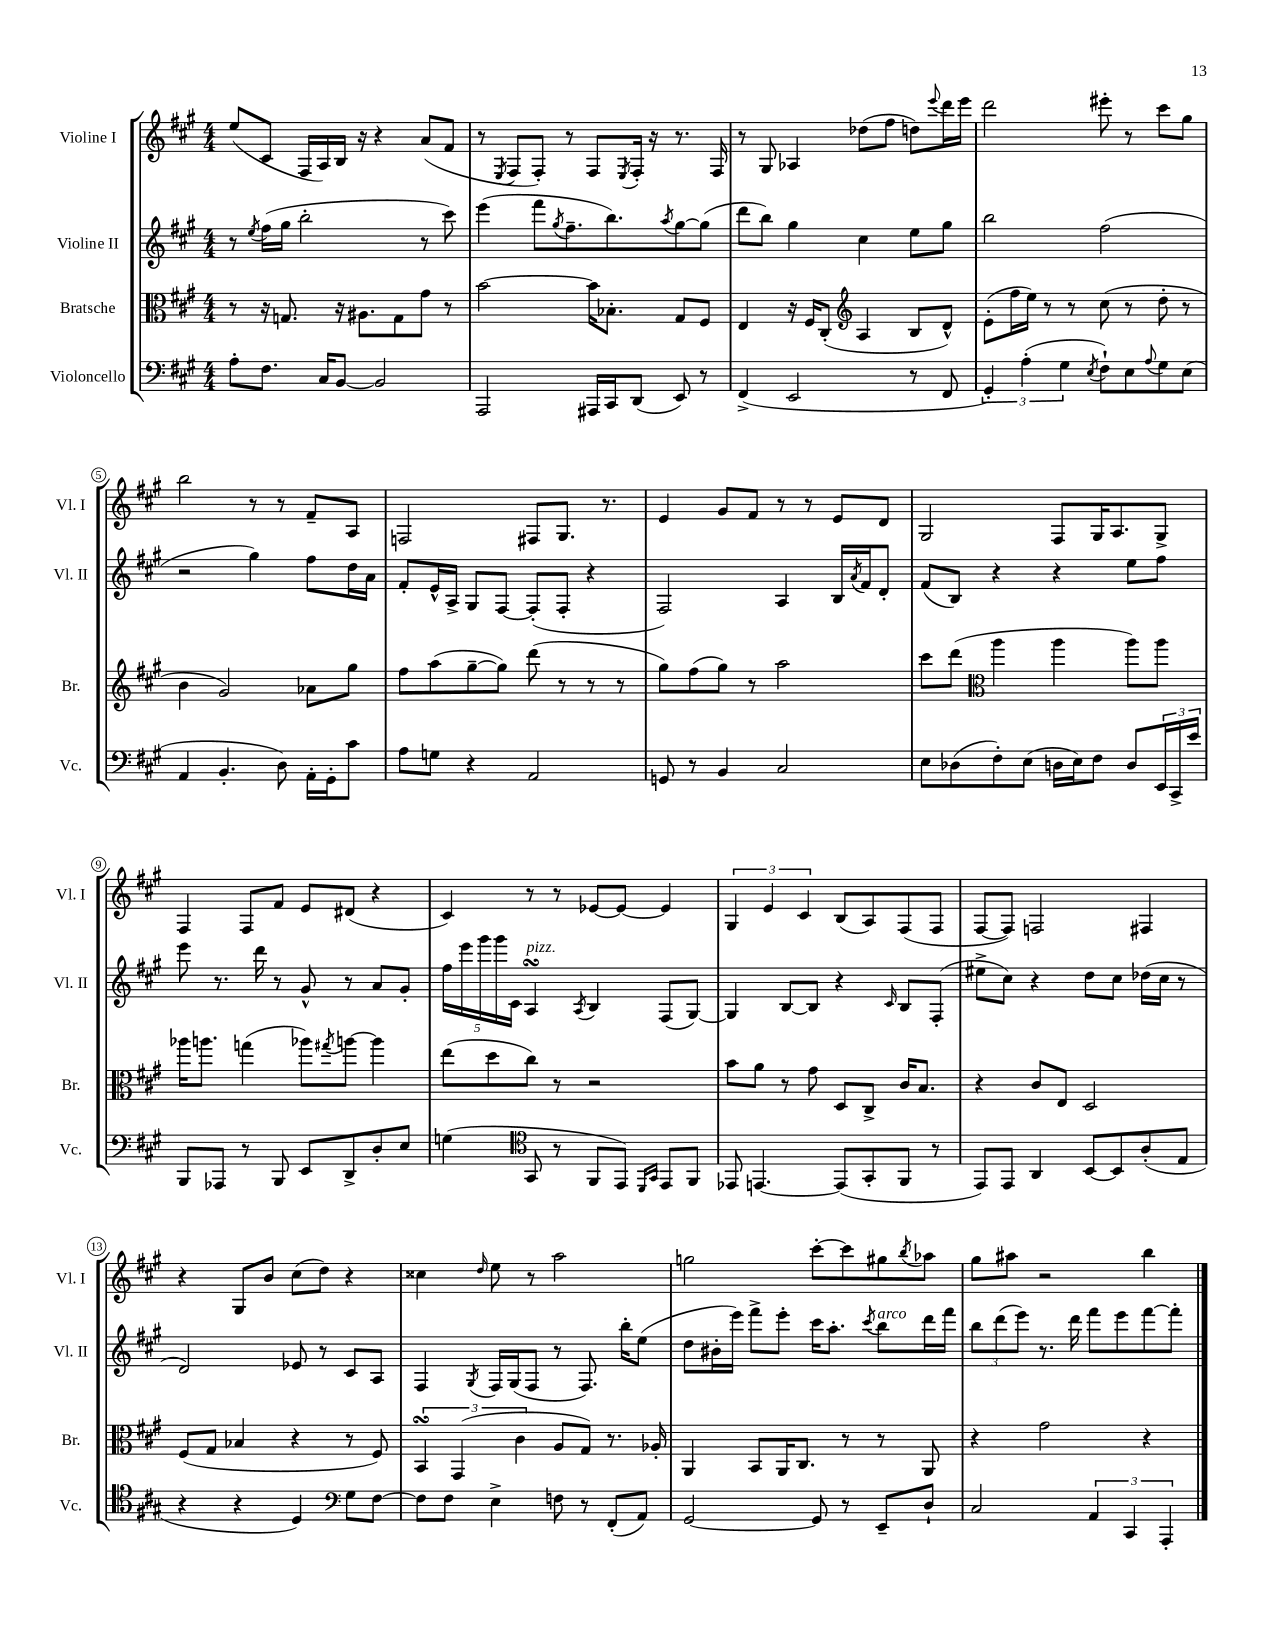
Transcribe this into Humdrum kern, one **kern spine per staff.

**kern	**kern	**kern	**kern
*staff4	*staff3	*staff2	*staff1
*clefF4	*clefC3	*clefG2	*clefG2
*k[f#c#g#]	*k[f#c#g#]	*k[f#c#g#]	*k[f#c#g#]
*M4/4	*M4/4	*M4/4	*M4/4
8A'	8r	8r	(8ee
.	.	8qee	.
8.F#	16r	(16ff#	8c#
.	8.G	16gg#	.
.	.	2bb'	16F#
16C#	.	.	16A)
[8BB	16r	.	16B
.	8.A#	.	16r
2BB]	.	.	4r
.	8G	.	.
.	8g#	8r	(8a
.	8r	8ccc#)	8f#
=	=	=	=
2AAA	[2b	(4eee	8r
.	.	.	8qE
.	.	.	8F#
.	.	8fff#	8F#')
.	.	8qgg#	.
.	.	8.ff#~	8r
16AAA#	16b]	.	8F#
16CC#	8.B-'	8.bb)	.
.	.	.	8qE
(8DD	.	.	16F#'
.	.	.	16r
.	.	8qaa	.
8EE)	8G#	[8gg#	8.r
8r	8F#	(8gg#]	.
.	.	.	16F#
=	=	=	=
(4FF#^	4E	8ddd	8r
.	.	8bb)	8G#
2EE	16r	4gg#	4A-
.	16F#	.	.
.	(8C#'	.	.
*	*clefG2	*	*
.	4A	4cc#	(8dd-
.	.	.	8ff#
8r	8B	8ee	8dd)
.	.	.	8qqeee
8FF#	8d^^)	8gg#	16ddd
.	.	.	16eee
=	=	=	=
6GG#')	(8e'	2bb	2ddd
.	16ff#	.	.
(6A'	.	.	.
.	16ee)	.	.
.	8r	.	.
6G#	.	.	.
.	8r	.	.
8qE	.	.	.
8F#`)	(8cc#	(2ff#	8eee#'
8E	8r	.	8r
8qqA	.	.	.
8G#	8dd'	.	8ccc#
(8E	8r	.	8gg#
=	=	=	=
4AA	4b	2r	2bb
4.BB'	2g#)	.	.
.	.	4gg#)	8r
8D)	.	.	8r
16AA'	8a-	8ff#	8f#~
16GG#'	.	.	.
8c#	8gg#	16dd	8A
.	.	16a	.
=	=	=	=
8A	8ff#	8f#'	2F
8G	(8aa	16e^^	.
.	.	16A^	.
4r	[8gg#~	8G#	.
.	8gg#])	[8F#	.
2AA	(8ddd	(8F#']	8F#
.	8r	8F#'	8.G#
.	8r	4r	.
.	.	.	8.r
.	8r	.	.
=	=	=	=
8GG	8gg#)	2F#)	4e
8r	(8ff#	.	.
4BB	8gg#)	.	8g#
.	8r	.	8f#
2C#	2aa	4A	8r
.	.	.	8r
.	.	16B	8e
.	.	8qa	.
.	.	16f#	.
.	.	8d'	8d
=	=	=	=
8E	8ccc#	(8f#	2G#
(8D-	(8ddd	8B)	.
*	*clefC3	*	*
8F#')	4aa	4r	.
(8E	.	.	.
16D	4aa	4r	8F#
16E)	.	.	.
8F#	.	.	16G#
.	.	.	8.A
8D	8aa)	8ee	.
24EE	8aa	8ff#	8G#^
24CC#^	.	.	.
24e	.	.	.
=	=	=	=
8BBB	16aa-	8eee	4F#
.	8.aa	.	.
8AAA-	.	8.r	.
8r	(4gg	.	8F#
.	.	16ddd	.
8BBB	.	8r	8f#
8EE	8aa-)	8g#^^	8e
.	8qgg#	.	.
8DD^	[8aa	8r	(8d#
8D'	4aa]	8a	4r
8E	.	8g#'	.
=	=	=	=
(4G	(8ee	20ff#	4c#)
.	.	20eee	.
.	.	20ggg#	.
.	8dd	.	.
.	.	20ggg#	.
.	.	20c#	.
*clefC4	*	*	*
8GG#	8cc#)	4A	8r
8r	8r	.	8r
.	.	8qA	.
8FF#	2r	4B	[8e-
8EE)	.	.	8e-_
16qqDD	.	.	.
16qqGG#	.	.	.
8EE	.	(8F#	4e-]
8FF#	.	[8G#)	.
=	=	=	=
8EE-	8b	4G#]	6G#
[4.EE	8a	.	.
.	.	.	6e
.	8r	[8B	.
.	.	.	6c#
.	8g#	8B]	.
(8EE]	8D	4r	(8B
8GG#'	8C#^	.	8A)
.	.	16qqc#	.
8FF#	16c#	8B	(8F#
.	8.B	.	.
8r	.	(8F#'	8F#
=	=	=	=
8EE)	4r	8ee#^	[8F#
8EE	.	8cc#)	8F#])
4AA	8c#	4r	2F
.	8E	.	.
[8BB	2D	8dd	.
8BB]	.	8cc#	.
(8A'	.	(16dd-	4F#
.	.	16cc#	.
8E	.	8r	.
=	=	=	=
4r	(8F#	2d)	4r
.	8G#	.	.
4r	4B-	.	8G#
.	.	.	8b
4D)	4r	8e-	(8cc#
.	.	8r	8dd)
*clefF4	*	*	*
8G#	8r	8c#	4r
[8F#	8F#)	8A	.
=	=	=	=
8F#]	6BB	4F#	4cc##
8F#	.	.	.
.	(6GG#	.	.
.	.	8qG#	16qqdd
4E^	.	16F#	8ee
.	.	(16G#	.
.	6c#	.	.
.	.	8F#	8r
8F	8A	8r	2aa
8r	8G#)	8.F#)	.
(8FF#'	8.r	.	.
.	.	16bb'	.
8AA)	.	(8ee	.
.	16A-'	.	.
=	=	=	=
[2GG#	4AA	8dd	2gg
.	.	16b#'	.
.	.	16eee)	.
.	8BB	8fff#^	.
.	16AA	8eee'	.
.	8.C#	.	.
8GG#]	.	16ccc#	[8ccc#'
.	.	8.aa'	.
8r	8r	.	8ccc#]
.	.	8qccc#	.
8EE~	8r	8bb	8gg#
.	.	.	8qbb
8D`	8AA	16ddd	8aa-
.	.	16fff#	.
=	=	=	=
2C#	4r	12bb	8gg#
.	.	(12ddd	.
.	.	.	8aa#
.	.	12eee)	.
.	2g#	8.r	2r
.	.	16ddd	.
6AA	.	8fff#	.
.	.	8eee	.
6CC#	.	.	.
.	4r	[8fff#	4bb
6AAA'	.	.	.
.	.	8fff#']	.
==	==	==	==
*-	*-	*-	*-
